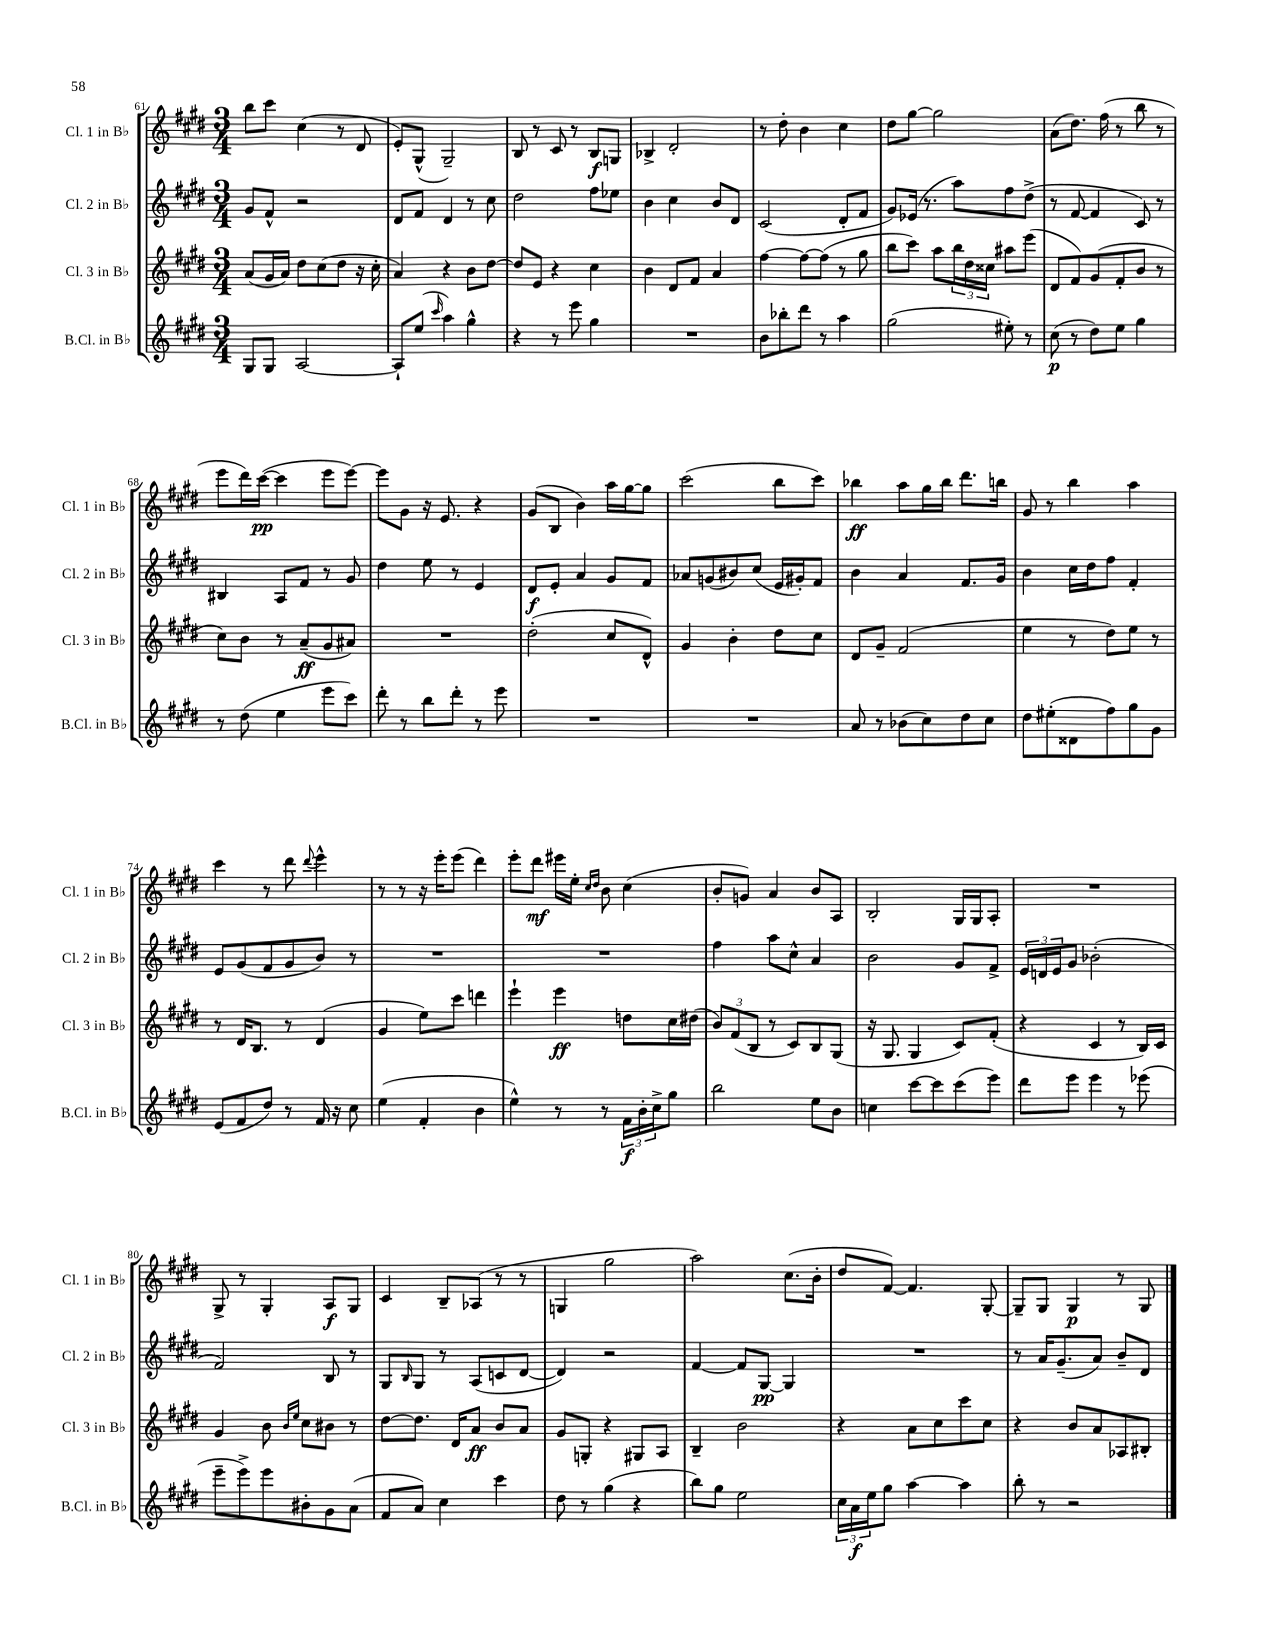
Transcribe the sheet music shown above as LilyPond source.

<<
\new StaffGroup <<
\new Staff = "s0" \with { instrumentName = "Cl. 1 in Bb" shortInstrumentName = "Cl. 1 in Bb" } {
    \clef treble \key e \major \numericTimeSignature \time 3/4
    b''8 cis'''8 cis''4( r8 dis'8 |
    e'8-.) gis8-^( gis2--) |
    b8 r8 cis'8 r8 b8\f g8 |
    bes4-> dis'2-. |
    r8 dis''8-. b'4 cis''4 |
    dis''8 gis''8~ gis''2 |
    a'8( dis''8.) fis''16( r8 b''8 r8 |
    e'''8 dis'''16) cis'''16~\pp( cis'''4 e'''8 e'''8~) |
    e'''8 gis'8 r16 e'8. r4 |
    gis'8( b8 b'4) a''16 gis''16~ gis''8 |
    cis'''2( b''8 cis'''8) |
    bes''4\ff a''8 gis''16 bes''16 dis'''8. b''16 |
    gis'8 r8 b''4 a''4 |
    cis'''4 r8 dis'''8 \appoggiatura { dis'''8 } e'''4-^ |
    r8 r8 r16 e'''16-. e'''8( dis'''4) |
    e'''8-. dis'''8\mf eis'''16 e''16-. \grace { cis''16 dis''16 } b'8 cis''4( |
    b'8-. g'8) a'4 b'8 a8 |
    b2-. gis16 gis16 a8-. |
    R2. |
    gis8-> r8 gis4-. a8\f gis8 |
    cis'4 b8-- aes8( r8 r8 |
    g4 gis''2 |
    a''2) cis''8.( b'16-. |
    dis''8 fis'8~) fis'4. gis8~-. |
    gis8-- gis8 gis4\p r8 gis8 \bar "|." |
}
\new Staff = "s1" \with { instrumentName = "Cl. 2 in Bb" shortInstrumentName = "Cl. 2 in Bb" } {
    \clef treble \key e \major \numericTimeSignature \time 3/4
    gis'8 fis'8-^ r2 |
    dis'8 fis'8 dis'4 r8 cis''8 |
    dis''2 fis''8 ees''8 |
    b'4 cis''4 b'8 dis'8 |
    cis'2( dis'8-. fis'8 |
    gis'8) ees'16( r8. a''8) fis''8 dis''8->( |
    r8 fis'8~ fis'4 cis'8) r8 |
    bis4 a8 fis'8 r8 gis'8 |
    dis''4 e''8 r8 e'4 |
    dis'8\f e'8-. a'4 gis'8 fis'8 |
    aes'8 g'8( bis'8) cis''8( e'16 gis'16-.) fis'8 |
    b'4 a'4 fis'8. gis'16 |
    b'4 cis''16 dis''16 fis''8 fis'4-. |
    e'8 gis'8( fis'8 gis'8 b'8) r8 |
    R2. |
    R2. |
    fis''4 a''8 cis''8-^ a'4 |
    b'2 gis'8 fis'8-> |
    \tuplet 3/2 { e'16 d'16 e'16 } gis'8 bes'2-.( |
    fis'2) b8 r8 |
    gis8 \grace { b16 } gis8 r8 a8( c'8 dis'8~ |
    dis'4) r2 |
    fis'4~ fis'8 gis8~\pp gis4 |
    R2. |
    r8 a'16 gis'8.--( a'8) b'8-- dis'8 \bar "|." |
}
\new Staff = "s2" \with { instrumentName = "Cl. 3 in Bb" shortInstrumentName = "Cl. 3 in Bb" } {
    \clef treble \key e \major \numericTimeSignature \time 3/4
    a'8( gis'16 a'16) dis''8 cis''8( dis''8 r16 cis''16-. |
    a'4) r4 b'8 dis''8~ |
    dis''8 e'8 r4 cis''4 |
    b'4 dis'8 fis'8 a'4 |
    fis''4~ fis''8~ fis''8( r8 gis''8 |
    b''8 cis'''8) a''8 \tuplet 3/2 { b''16 dis''16 cisis''16 } ais''8 e'''8( |
    dis'8 fis'8) gis'8( fis'8-. b'8 r8 |
    cis''8) b'8 r8 a'8--\ff( gis'8 ais'8) |
    R2. |
    dis''2-.( cis''8 dis'8-^) |
    gis'4 b'4-. dis''8 cis''8 |
    dis'8 gis'8-- fis'2( |
    e''4 r8 dis''8) e''8 r8 |
    r8 dis'16 b8. r8 dis'4( |
    gis'4 e''8) cis'''8 d'''4 |
    e'''4-! e'''4\ff d''8 cis''16 dis''16( |
    \tuplet 3/2 { b'8) fis'8( b8 } r8 cis'8) b8 gis8( |
    r16 gis8. gis4 cis'8) fis'8-.( |
    r4 cis'4 r8 b16) cis'16 |
    gis'4 b'8 \grace { b'16 e''16 } cis''8 bis'8 r8 |
    dis''8~ dis''8. dis'16 a'8\ff b'8 a'8 |
    gis'8 g8-. r4 gis8 a8 |
    b4-- b'2 |
    r4 a'8 cis''8 cis'''8 cis''8 |
    r4 b'8 a'8 aes8 bis8-. \bar "|." |
}
\new Staff = "s3" \with { instrumentName = "B.Cl. in Bb" shortInstrumentName = "B.Cl. in Bb" } {
    \clef treble \key e \major \numericTimeSignature \time 3/4
    gis8 gis8 a2~ |
    a8-! e''8( \grace { cis'''16 } a''4) gis''4-^ |
    r4 r8 e'''8 gis''4 |
    R2. |
    b'8 bes''8-. dis'''8 r8 a''4 |
    gis''2( eis''8-.) r8 |
    cis''8\p( r8 dis''8) e''8 gis''4 |
    r8 dis''8( e''4 e'''8 cis'''8) |
    dis'''8-. r8 b''8 dis'''8-. r8 e'''8 |
    R2. |
    R2. |
    a'8 r8 bes'8( cis''8) dis''8 cis''8 |
    dis''8 eis''8-.( disis'8 fis''8) gis''8 gis'8 |
    e'8( fis'8 dis''8) r8 fis'16 r16 cis''8 |
    e''4( fis'4-. b'4 |
    e''4-^) r8 r8 \tuplet 3/2 { fis'16\f b'16-. cis''16-> } gis''8 |
    b''2 e''8 b'8 |
    c''4 cis'''8~ cis'''8 cis'''8( e'''8) |
    dis'''8 e'''8 e'''4 r8 ees'''8( |
    e'''8-- e'''8->) e'''8 bis'8-. gis'8 a'8( |
    fis'8 a'8) cis''4 cis'''4 |
    dis''8 r8 gis''4( r4 |
    b''8) gis''8 e''2 |
    \tuplet 3/2 { cis''16 a'16\f e''16 } gis''8 a''4~ a''4 |
    b''8-. r8 r2 \bar "|." |
}
>>
>>
\layout { \context { \Score currentBarNumber = #61 } }
